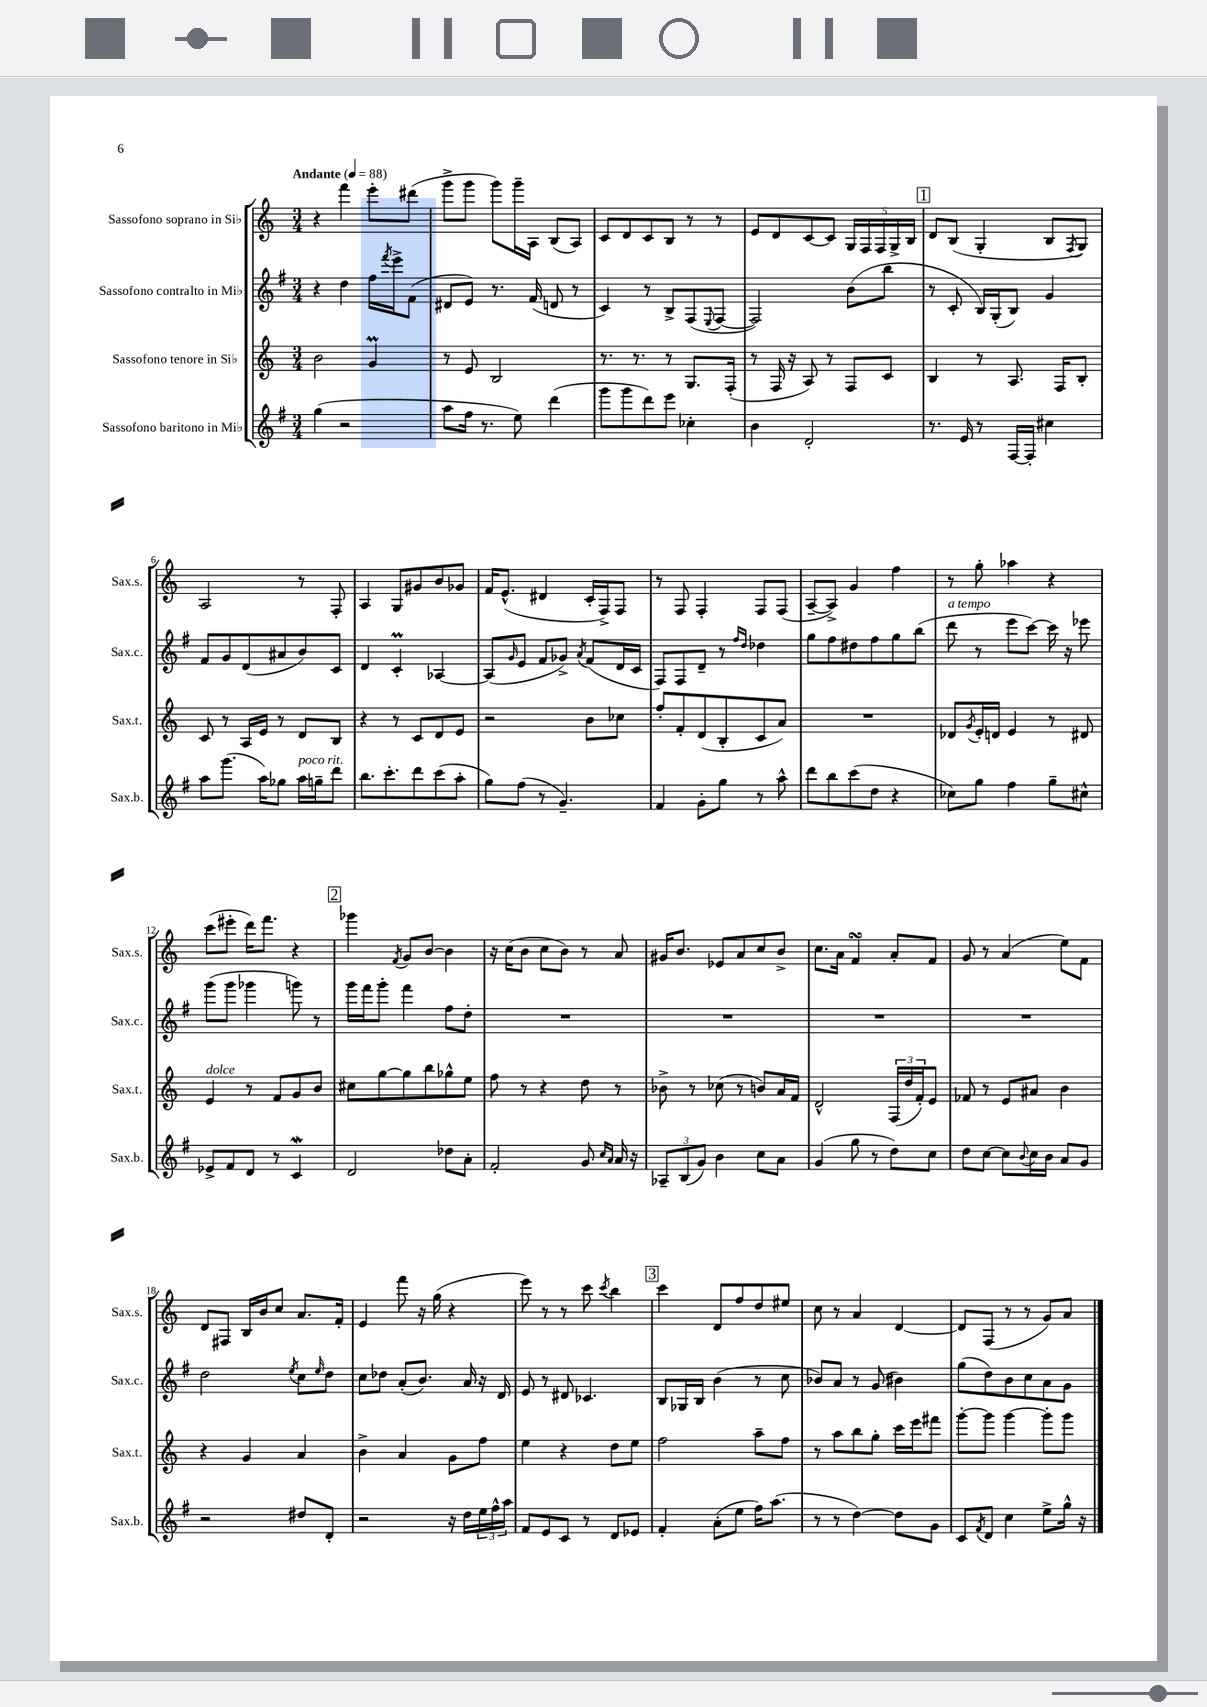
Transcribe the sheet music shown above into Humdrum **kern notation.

**kern	**kern	**kern	**kern
*staff4	*staff3	*staff2	*staff1
*clefG2	*clefG2	*clefG2	*clefG2
*k[f#]	*k[]	*k[f#]	*k[]
*M3/4	*M3/4	*M3/4	*M3/4
*MM88	*MM88	*MM88	*MM88
(4gg	2b	4r	4r
2r	.	4dd	4fff
.	4g	16ff#	8eee'
.	.	8qfff#	.
.	.	16eee^	.
.	.	(8f#	(8ddd#
=	=	=	=
8aa	8r	8d#	8ggg^
16ff#	8e	8e)	8ggg
8.r	.	.	.
.	2B	8.r	8ggg)
8ee)	.	.	16ggg~
.	.	(16f#	16A
(4ddd	.	8d	(8B
.	.	8r	8A)
=	=	=	=
8ggg	8.r	4c)	8c
8ggg	.	.	8d
.	8.r	.	.
8ddd)	.	8r	8c
8eee	8r	8B^	8B
4cc-'	8.G	(8F#	8r
.	.	8qqE	.
.	.	[8F#	8r
.	(16F'	.	.
=	=	=	=
4b	8r	2F#])	8e
.	16F	.	8d
.	16r	.	.
2d'	8A)	.	[8c
.	8r	.	8c]
.	8F	(8b	20G
.	.	.	20F
.	.	.	20F
.	8c	8bb	.
.	.	.	20G^
.	.	.	20B
=	=	=	=
8.r	4B	8r	8d
.	.	8c'	(8B
16e	.	.	.
8r	8r	16B)	4G'
.	.	(16G'	.
[16F#	8.A	8B)	.
16F#']	.	.	.
4cc#	.	4g	8B
.	16F	.	.
.	.	.	8qF
.	8B'	.	8G)
=	=	=	=
8aa	8c	8f#	2A
(8.ggg	8r	8g	.
.	16A	(8d	.
16aa)	16e	.	.
8gg-	8r	8a#	.
16aa	8d	8b)	8r
16gg~	.	.	.
8ddd	8B	8c	8F'
=	=	=	=
8.bb	4r	4d	4A
8.ccc'	.	.	.
.	8r	4c'	8G
8ddd	8c	.	8g#
(8ccc	8d	[4A-	8b
8aa'	8e	.	8g-
=	=	=	=
8gg)	2r	(8A-]	16f
.	.	.	(8.e^^
.	.	16qqg	.
(8ff#	.	8e	.
8r	.	8f#	4d#
4.g~)	.	8g-^)	.
.	.	8qa	.
.	8b	(8f#	16c'
.	.	.	16F^)
.	8cc-	16d	8F
.	.	16c	.
=	=	=	=
4f#	8ff'	8F#)	8r
.	8f'	8F#	8F
8g'	(8d	8d~	4F'
8gg	8B'	8r	.
.	.	16qqff#	.
.	.	16qqdd	.
8r	8c	4dd-	8F
8aa^^	8a)	.	(8F
=	=	=	=
8ddd	2.r	8gg	[8A~
8bb	.	8ff#	8A^])
(8ccc	.	8dd#	4g
8dd	.	8ff#	.
4r	.	8gg	4ff
.	.	(8bb	.
=	=	=	=
8cc-)	8d-	8ddd	8r
.	8qg	.	.
8gg	16e'	8r	8gg'
.	16d	.	.
4ff#	4e	8eee	4aa-
.	.	[8ccc)	.
8gg~	8r	16ccc]	4r
.	.	16r	.
8cc#^^	8d#	8eee-	.
=	=	=	=
8e-^	4e	(8ggg	(8ccc
8f#	.	8ggg	8eee#'
8d	8r	4ggg-	16ddd)
.	.	.	8.fff
8r	8f	.	.
4c	8g	8ggg)	4r
.	8b	8r	.
=	=	=	=
2d	8cc#	16ggg	4ggg-
.	.	16fff#	.
.	[8gg	8ggg'	.
.	.	.	8qf
.	8gg]	4fff#	8g
.	8bb	.	[8b
8dd-	8gg-^^	8ff#	4b]
8a'	8ee	8dd'	.
=	=	=	=
2f#'	8ff	2.r	16r
.	.	.	(16cc
.	8r	.	8b
.	4r	.	8cc
.	.	.	8b)
8g	8dd	.	8r
16qqcc	.	.	.
16qqa	.	.	.
16a	8r	.	8a
16r	.	.	.
=	=	=	=
12A-~	8b-^	2.r	16g#
.	.	.	8.b
(12B	.	.	.
.	8r	.	.
12g)	.	.	.
4b	(8cc-	.	8e-
.	8r	.	8a
8cc	8b)	.	8cc
8a	16a	.	8b^
.	16f	.	.
=	=	=	=
(4g	2d^^	2.r	8.cc
.	.	.	16a
8gg	.	.	4f
8r	.	.	.
8dd)	(24F	.	8a'
.	24dd	.	.
.	24f')	.	.
8cc	8e	.	8f
=	=	=	=
8dd	8f-	2.r	8g
[8cc	8r	.	8r
8cc]	8e	.	(4a
8qqb	.	.	.
16cc	8a#	.	.
16b	.	.	.
8a	4b	.	8ee)
8g	.	.	8f
=	=	=	=
2r	4r	2dd	8d
.	.	.	8F#
.	4g	.	16B
.	.	.	16b
.	.	.	8cc
.	.	8qee	.
8dd#	4a	8cc	8.a
.	.	16qqee	.
8d'	.	8dd	.
.	.	.	16f'
=	=	=	=
2r	4b^	8cc	4e
.	.	8dd-	.
.	4a	(8a'	8fff
.	.	8.b)	16r
.	.	.	(16gg
16r	8g	.	4r
16dd	.	16a	.
24ee	8ff	16r	.
24ff#^^	.	.	.
.	.	16d	.
24aa	.	.	.
=	=	=	=
8f#	4ee	8e	8eee)
8e	.	8r	8r
8c	4r	8d#	8r
8r	.	4.c-	8ccc
.	.	.	8qccc
8d	8dd	.	4bb
8e-	8ee	.	.
=	=	=	=
4f#'	2ff	8B	4ccc
.	.	16G-	.
.	.	16B	.
(8a'	.	(4b	8d
8ee	.	.	8ff
16ff#)	8aa~	8r	8dd
(8.aa	.	.	.
.	8ff	8cc	8ee#
=	=	=	=
8r	8r	8b-)	8cc
8r	8aa	8a	8r
[4dd)	8bb	8r	4a
.	8gg'	(8g	.
8dd]	16ccc	4b#)	[4d
.	16eee	.	.
8g	8fff#	.	.
=	=	=	=
8c	[8ggg'	(8gg	8d]
8qf#	.	.	.
8d	8ggg]	8dd)	(8F
4cc	[4ggg	8b	8r
.	.	8cc	8r
8ee^	8ggg']	8a	8g)
16gg^^	8ggg	8g	8a
16r	.	.	.
==	==	==	==
*-	*-	*-	*-
